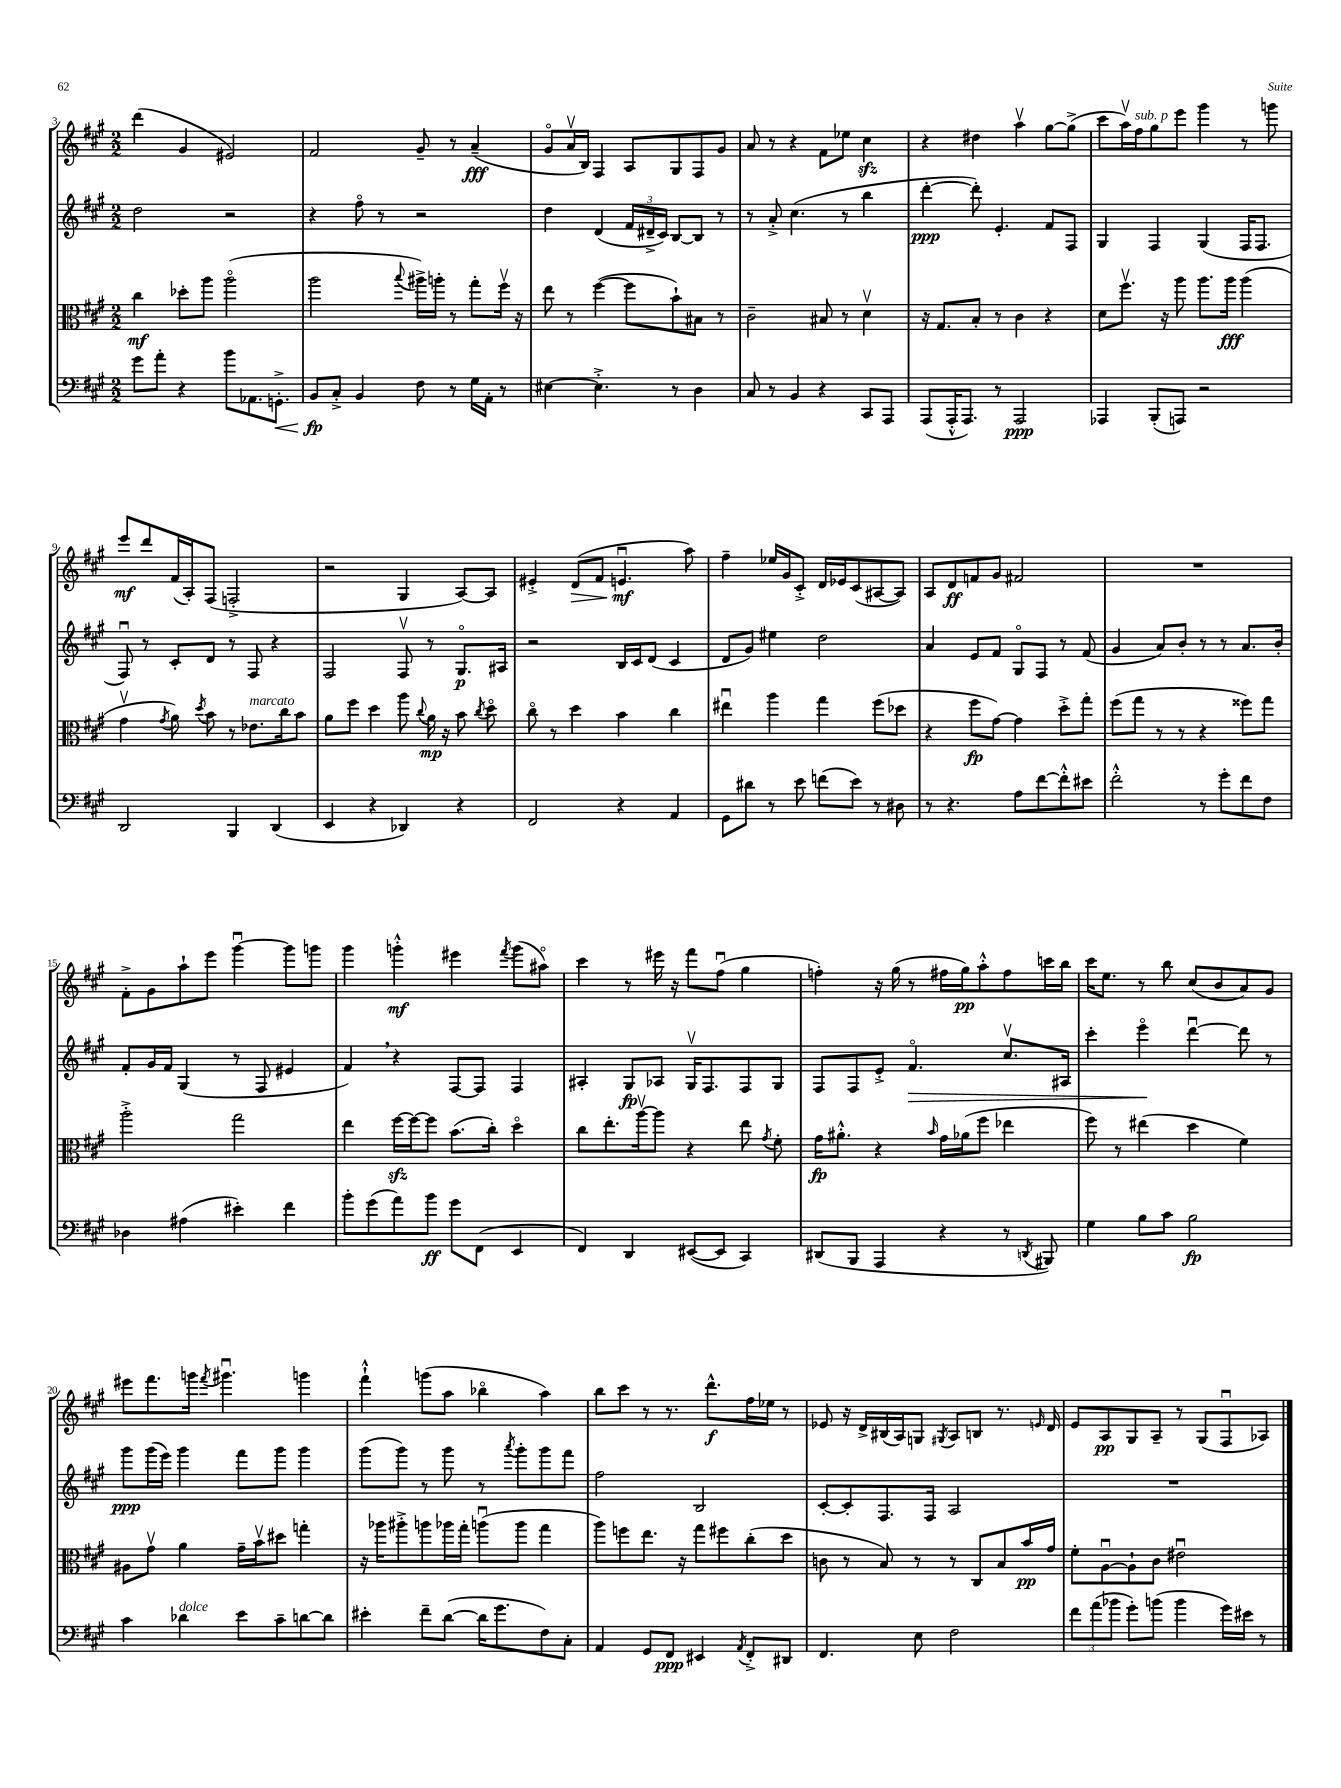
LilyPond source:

<<
\new StaffGroup <<
\new Staff = "s0" {
    \clef treble \key a \major \numericTimeSignature \time 2/2
    \autoBeamOff d'''4( gis'4 eis'2) |
    fis'2 gis'8-- r8 a'4--\fff( |
    gis'8[\flageolet a'16\upbow b16]) fis4 a8[ gis8 fis8 gis'8] |
    a'8 r8 r4 fis'8[ ees''8] cis''4\sfz |
    r4 dis''4 a''4\upbow gis''8[~ gis''8]->( |
    cis'''8[ a''16\upbow) fis''16^\markup { \italic "sub. p" } gis''8 e'''8] gis'''4 r8 g'''8 |
    e'''8[\mf d'''8 fis'16( a16-.) fis8]( f2-.-> |
    r2 gis4 a8[~) a8] |
    eis'4-.-> d'8[\>( fis'8] e'4.\downbow\mf\! a''8) |
    fis''4-- ees''16[ gis'16 cis'8]-.-> d'16[ ees'16 cis'8( ais8~ ais8]) |
    a8[ d'8\ff f'8 gis'8] fis'2 |
    R1 |
    fis'8[-.-> gis'8 a''8-! e'''8] gis'''4~\downbow gis'''8[ g'''8] |
    gis'''4 g'''4-.-^\mf eis'''4 \acciaccatura { fis'''8 } g'''8[( ais''8]\flageolet) |
    cis'''4 r8 eis'''16 r16 fis'''8[ fis''8]\downbow( gis''4 |
    f''4-.) r16 gis''16( r8 fis''16[ gis''16\pp) a''8-.-^ fis''8 c'''16 b''16] |
    cis'''16[ e''8.] r8 b''8 cis''8[( b'8 a'8) gis'8] |
    eis'''8[ fis'''8. g'''16] \acciaccatura { fis'''8 } gis'''4.\downbow g'''4 |
    fis'''4-!-^ g'''8[( a''8] bes''4\flageolet a''4) |
    b''8[ cis'''8] r8 r8. d'''8.[-^\f fis''16 ees''16] r8 |
    ees'8 r16 d'16[-> bis16( a16) g8] \acciaccatura { gis8 } a8[ b8] r8. \grace { e'16 } d'16 |
    e'8[ a8\pp gis8 a8]-- r8 gis8[( fis8\downbow aes8]) \bar "|." |
}
\new Staff = "s1" {
    \clef treble \key a \major \numericTimeSignature \time 2/2
    \autoBeamOff d''2 r2 |
    r4 fis''8\flageolet r8 r2 |
    d''4 d'4( \tuplet 3/2 { fis'16[ dis'16---> cis'16]) } b8[~ b8] r8 |
    r8 a'8-.-> cis''4.( r8 b''4 |
    d'''4~-.\ppp d'''8-.) e'4.-. fis'8[ fis8] |
    gis4 fis4 gis4( fis16[ fis8.] |
    fis8\downbow) r8 cis'8[-. d'8] r8 fis8 r4 |
    fis2 fis8\upbow r8 gis8.[\flageolet\p ais16] |
    r2 b16[ cis'16 d'8]( cis'4 |
    d'8[ gis'8]) eis''4 d''2 |
    a'4 e'8[ fis'8] gis8[\flageolet fis8] r8 fis'8( |
    gis'4 a'8[) b'8]-. r8 r8 a'8.[ b'16]-. |
    fis'8[-. gis'16 fis'16] gis4( r8 fis8 eis'4 |
    fis'4) \breathe r4 fis8[~ fis8] fis4 |
    ais4-. gis8[\fp aes8] gis16[\upbow fis8. fis8 gis8] |
    fis8[ fis8 e'8]-.-> fis'4.\flageolet\> cis''8.[\upbow ais16] |
    cis'''4-. e'''4\flageolet\! d'''4~\downbow d'''8 r8 |
    gis'''8[\ppp gis'''16( e'''16]) gis'''4 fis'''8[ gis'''8] gis'''4 |
    gis'''8[( gis'''8]) r8 gis'''8 r8 \acciaccatura { a'''8 } gis'''8[-. gis'''8 fis'''8] |
    fis''2 b2 |
    cis'8[~-. cis'8-. fis8. fis16] a2 |
    R1 \bar "|." |
}
\new Staff = "s2" {
    \clef alto \key a \major \numericTimeSignature \time 2/2
    \autoBeamOff cis''4\mf des''8[-. a''8] a''2\flageolet( |
    a''2 \appoggiatura { b''8 } ais''16[->) a''16]-. r8 gis''8[-. fis''16]\upbow r16 |
    e''8 r8 fis''4~( fis''8[ b'8-!) bis8] r8 |
    cis'2-- bis8 r8 d'4\upbow |
    r16 gis8.[ b8]-. r8 cis'4 r4 |
    d'8[ fis''8.]\upbow r16 a''8 a''8.[ a''16]\fff a''4( |
    gis'4\upbow \acciaccatura { gis'8 } a'8) \acciaccatura { d''8 } b'8 r8 ees'8.[^\markup { \italic "marcato" } cis''16 b'8] |
    a'8[ fis''8] d''4 a''8 \appoggiatura { cis''8 } a'16\mp r16 b'8 \acciaccatura { cis''8 } d''8\flageolet |
    cis''8\flageolet r8 d''4 b'4 cis''4 |
    eis''4\downbow a''4 gis''4 fis''8[( des''8] |
    r4 fis''8[\fp gis'8]~) gis'4 d''8[-.-> gis''8]-. |
    fis''8[( gis''8] r8 r8 r4 fisis''8[) gis''8] |
    a''2-.-> gis''2 |
    e''4 fis''16[~\sfz fis''16~ fis''8] b'8.[( cis''16]-.) d''4\flageolet |
    cis''8[ e''8.-. a''16~\upbow a''8] r4 e''8 \acciaccatura { gis'8 } fis'8-. |
    gis'16[\fp ais'8.]-.-^ r4 \grace { b'16 } gis'16[ aes'16( fis''8] ees''4 |
    fis''8) r8 eis''4( d''4 fis'4) |
    ais8[ gis'8]\upbow a'4 gis'16[-- b'16\upbow dis''8] g''4-. |
    r16 aes''16[ ais''8-.-> a''8 aes''16 gis''16]-. a''8[\downbow( a''8] gis''4 |
    a''8[) f''8 e''8.] r16 gis''8[ fis''8 cis''8-.( d''8] |
    c'8 r8 b8) r8 r8 cis8[ b8 b'16\pp gis'16] |
    fis'8[-. a8~\downbow a8-! cis'8] eis'2\downbow \bar "|." |
}
\new Staff = "s3" {
    \clef bass \key a \major \numericTimeSignature \time 2/2
    \autoBeamOff gis'8[ a'8]-. r4 b'8[ aes,8. g,8.]-.->\< |
    b,8[\fp\! cis8]-.-> b,4 fis8 r8 gis16[ a,16]-. r8 |
    eis4~ eis4.-.-> r8 d4 |
    cis8 r8 b,4 r4 cis,8[ a,,8] |
    a,,8[( a,,16-.-^ a,,8.]) r8 a,,2\ppp |
    aes,,4 b,,8[-.( a,,8]) r2 |
    d,2 b,,4 d,4( |
    e,4 r4 des,4) r4 |
    fis,2 r4 a,4 |
    gis,8[ dis'8] r8 e'8 f'8[( e'8]) r8 dis8 |
    r8 r4. a8[ fis'8~ fis'8-.-^ eis'8] |
    fis'2-.-^ r8 gis'8[-. fis'8 fis8] |
    des4 ais4( eis'4-.) fis'4 |
    b'8[-. gis'8( a'8) b'8]\ff gis'8[ fis,8]( e,4 |
    fis,4) d,4 eis,8[~( eis,8] cis,4) |
    dis,8[( b,,8] a,,4 r4 r8 \acciaccatura { d,8 } bis,,8) |
    gis4 b8[ cis'8] b2\fp |
    cis'4 des'4^\markup { \italic "dolce" } e'8[ cis'8-- d'8~ d'8] |
    eis'4-. fis'8[-- d'8]~( d'16[ gis'8. fis8) cis8]-. |
    a,4 gis,8[ fis,8]\ppp eis,4 \acciaccatura { a,8 } fis,8[-.-> dis,8] |
    fis,4. e8 fis2 |
    \tuplet 3/2 { fis'8[ a'8( bes'8] } gis'8[-.) b'8]( b'4 gis'16[) eis'16] r8 \bar "|." |
}
>>
>>
\layout { \context { \Score currentBarNumber = #3 } }
